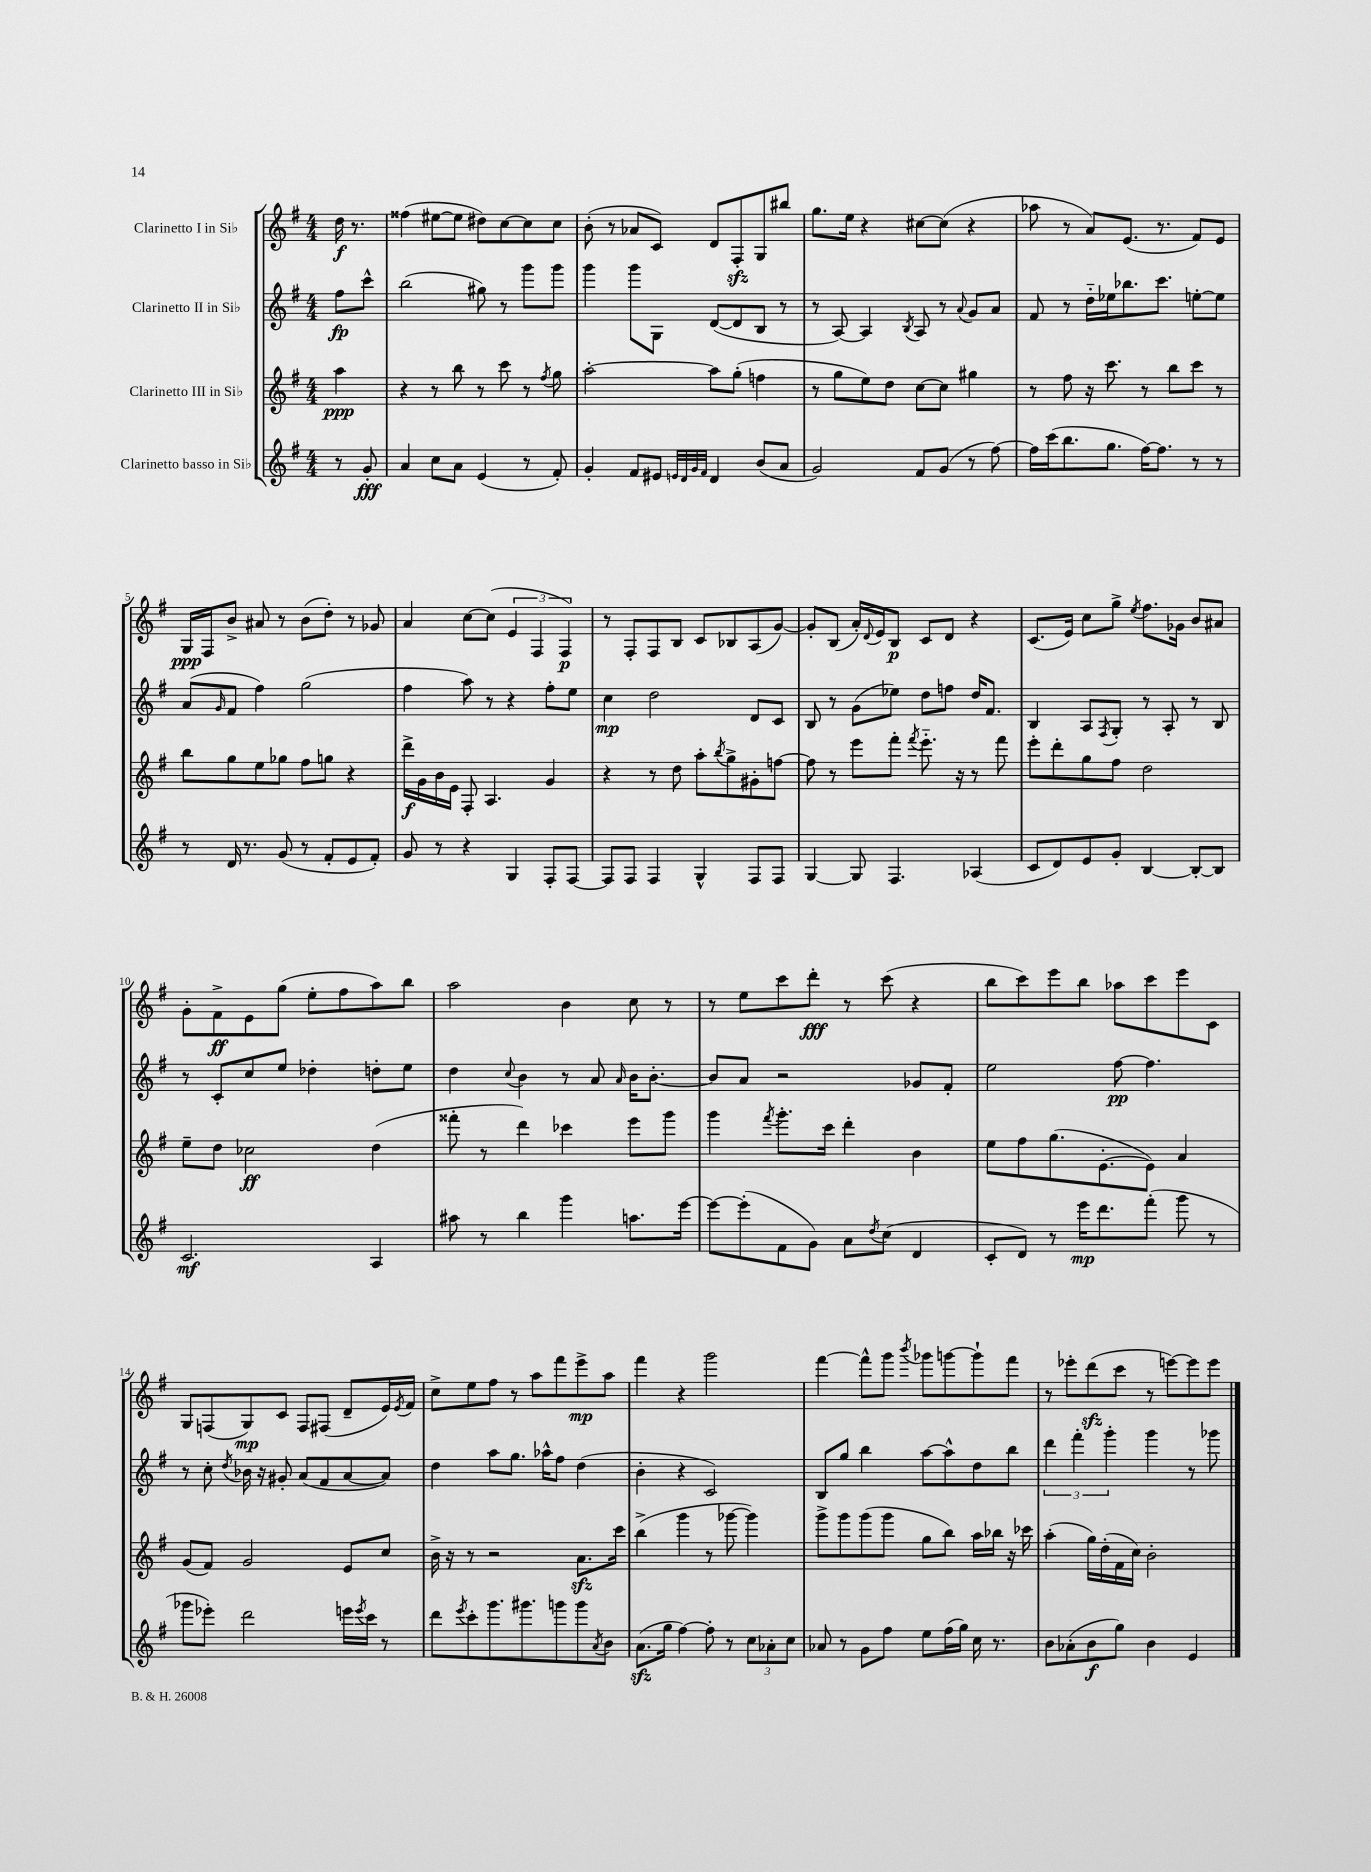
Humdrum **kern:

**kern	**dynam	**kern	**dynam	**kern	**dynam	**kern	**dynam
*part4	*part4	*part3	*part3	*part2	*part2	*part1	*part1
*staff4	*staff4	*staff3	*staff3	*staff2	*staff2	*staff1	*staff1
*I"Clarinetto basso in Si♭	*	*I"Clarinetto III in Si♭	*	*I"Clarinetto II in Si♭	*	*I"Clarinetto I in Si♭	*
*clefG2	*	*clefG2	*	*clefG2	*	*clefG2	*
*k[f#]	*	*k[f#]	*	*k[f#]	*	*k[f#]	*
*M4/4	*	*M4/4	*	*M4/4	*	*M4/4	*
=	=	=	=	=	=	=	=
8r	.	4aa\	ppp	8ff#\L	fp	16dd\	f
.	.	.	.	.	.	8.r	.
8g'/	fff	.	.	8ccc^^\J	.	.	.
=1	=1	=1	=1	=1	=1	=1	=1
4a/	.	4r	.	(2bb\	.	(4ff##X\	.
8cc\L	.	8r	.	.	.	[8ee#X\L	.
8a\J	.	8bb\	.	.	.	8ee#\J]	.
(4e/	.	8r	.	8gg#X\)	.	8dd#X\L)	.
.	.	8ccc\	.	8r	.	[8cc\	.
8r	.	8r	.	8ggg\L	.	8cc\]	.
.	.	8qff#/	.	.	.	.	.
8f#'/)	.	8gg\	.	8ggg\J	.	8cc\J	.
=2	=2	=2	=2	=2	=2	=2	=2
4g'/	.	[2aa'\	.	4ggg\	.	(8b'\	.
.	.	.	.	.	.	8r	.
8f#/L	.	.	.	8ggg\L	.	8a-X/L	.
8e#X/J	.	.	.	8G\J	.	8c/J)	.
32qqen/LLL	.	.	.	.	.	.	.
32qqd/	.	.	.	.	.	.	.
32qqg/	.	.	.	.	.	.	.
32qqf#/JJJ	.	.	.	.	.	.	.
4d/	.	8aa\L]	.	([8d/L	.	8d/L	.
.	.	(8gg'\J	.	8d/]	.	8F#zz'/	.
(8b/L	.	4ffn\	.	8B/J	.	8G/	.
8a/J	.	.	.	8r	.	8bb#X/J	.
=3	=3	=3	=3	=3	=3	=3	=3
2g/)	.	8r	.	8r	.	8.gg\L	.
.	.	8gg\L	.	[8A/)	.	.	.
.	.	.	.	.	.	16ee\Jk	.
.	.	8ee\)	.	4A/]	.	4r	.
.	.	8dd\J	.	.	.	.	.
.	.	.	.	8qB/	.	.	.
8f#/L	.	[8cc\L	.	8A/	.	[8cc#X\L	.
(8g/J	.	8cc\J]	.	8r	.	(8cc#\J]	.
.	.	.	.	8qqa/	.	.	.
8r	.	4gg#X\	.	8g/L	.	4r	.
[8ff#\)	.	.	.	8a/J	.	.	.
=4	=4	=4	=4	=4	=4	=4	=4
16ff#\LL]	.	8r	.	8f#/	.	8aa-X\	.
(16ccc\J	.	.	.	.	.	.	.
8.bb\	.	8ff#\	.	8r	.	8r	.
.	.	16r	.	16dd\LL	.	8a/L)	.
8.gg\J	.	8.ccc\	.	16ee-X\J	.	.	.
.	.	.	.	8.bb-X\	.	(8.e/J	.
[16ff#\KL)	.	8r	.	.	.	.	.
8.ff#\J]	.	.	.	8.ccc\J	.	8.r	.
.	.	8bb\L	.	.	.	.	.
8r	.	8ccc\J	.	[8een'\L	.	8f#/L)	.
8r	.	8r	.	8ee\J]	.	8e/J	.
!!LO:LB:g=z
=5	=5	=5	=5	=5	=5	=5	=5
8r	.	8bb\L	.	(8a/L	.	16G/LL	ppp
.	.	.	.	.	.	16F#/J	.
.	.	.	.	16qqg/	.	.	.
16d/	.	8gg\	.	8f#/J	.	8b^/J	.
8.r	.	.	.	.	.	.	.
.	.	8ee\	.	4ff#\)	.	8a#X/	.
(8g/	.	8gg-X\J	.	.	.	8r	.
8r	.	8ff#\L	.	(2gg\	.	(8b\L	.
8f#'/L	.	8ggn\J	.	.	.	8dd'\J)	.
8e/	.	4r	.	.	.	8r	.
8f#'/J)	.	.	.	.	.	8g-X/	.
=6	=6	=6	=6	=6	=6	=6	=6
8g/	.	16ddd^\LL	f	4ff#\	.	4a/	.
.	.	16g\	.	.	.	.	.
8r	.	16b\	.	.	.	.	.
.	.	16e\JJ	.	.	.	.	.
4r	.	8F#'/	.	8aa\)	.	[8cc\L	.
.	.	4.A/	.	8r	.	(8cc\J]	.
4G/	.	.	.	4r	.	6e/	.
.	.	.	.	.	.	6F#/	.
8F#'/L	.	4g/	.	8ff#'\L	.	.	.
.	.	.	.	.	.	6F#/)	p
[8F#/J	.	.	.	8ee\J	.	.	.
=7	=7	=7	=7	=7	=7	=7	=7
8F#/L]	.	4r	.	4cc\	mp	8r	.
8F#/J	.	.	.	.	.	8F#'/L	.
4F#/	.	8r	.	2dd\	.	8F#/	.
.	.	8dd\	.	.	.	8B/J	.
4G^^/	.	8aa'\L	.	.	.	8c/L	.
.	.	8qbb/	.	.	.	.	.
.	.	8gg^\	.	.	.	8B-X/	.
8F#/L	.	8g#X'\	.	8d/L	.	(8A/	.
8F#/J	.	[8ffn\J	.	8c/J	.	[8g/J)	.
=8	=8	=8	=8	=8	=8	=8	=8
[4G/	.	8ff\]	.	8B/	.	8g'/L]	.
.	.	8r	.	8r	.	(8B/J	.
8G/]	.	8eee\L	.	(8g\L	.	16a'/LL)	.
.	.	.	.	.	.	8qqd/	.
.	.	.	.	.	.	16e/J	.
4.F#/	.	8fff#'\J	.	8ee-X\J)	.	8B/J	p
.	.	8qfff#/	.	.	.	.	.
.	.	8.eee\	.	8dd\L	.	8c/L	.
.	.	.	.	8ffn\J	.	8d/J	.
.	.	16r	.	.	.	.	.
(4A-X/	.	8r	.	16dd/KL	.	4r	.
.	.	.	.	8.f#/J	.	.	.
.	.	8fff#\	.	.	.	.	.
=9	=9	=9	=9	=9	=9	=9	=9
8c/L	.	8eee'\L	.	4B/	.	(8.c/L	.
8d/)	.	8ddd'\	.	.	.	.	.
.	.	.	.	.	.	16e/Jk)	.
8e/	.	8gg\	.	8A/L	.	8cc\L	.
.	.	.	.	8qF#/	.	.	.
8g'/J	.	8ff#\J	.	8G'/J	.	8gg^\J	.
.	.	.	.	.	.	8qee/	.
[4B/	.	2dd\	.	8r	.	8.ff#\L	.
.	.	.	.	8A'/	.	.	.
.	.	.	.	.	.	16g-X\Jk	.
8B'/L_	.	.	.	8r	.	8b/L	.
8B/J]	.	.	.	8B/	.	8a#X/J	.
!!LO:LB:g=z
=10	=10	=10	=10	=10	=10	=10	=10
2.c/	mf	8ee~\L	.	8r	.	8g'\L	.
.	.	8dd\J	.	8c'/L	.	8f#^\	ff
.	.	2cc-X\	ff	8cc/	.	8e\	.
.	.	.	.	8ee/J	.	(8gg\J	.
.	.	.	.	4dd-X'\	.	8ee'\L	.
.	.	.	.	.	.	8ff#\	.
4A/	.	(4dd\	.	8ddn'\L	.	8aa\)	.
.	.	.	.	8ee\J	.	8bb\J	.
=11	=11	=11	=11	=11	=11	=11	=11
8aa#X\	.	8fff##X'\	.	4dd\	.	2aa\	.
8r	.	8r	.	.	.	.	.
.	.	.	.	8qqcc/	.	.	.
4bb\	.	4ddd\)	.	4b\	.	.	.
4ggg\	.	4ccc-X\	.	8r	.	4b\	.
.	.	.	.	8a/	.	.	.
.	.	.	.	16qqa/	.	.	.
8.aan\L	.	8eee\L	.	16b\KL	.	8cc\	.
.	.	.	.	[8.b'\J	.	.	.
.	.	8ggg\J	.	.	.	8r	.
[16eee\Jk	.	.	.	.	.	.	.
=12	=12	=12	=12	=12	=12	=12	=12
8eee\L_	.	4ggg\	.	8b/L]	.	8r	.
(8eee'\]	.	.	.	8a/J	.	8ee\L	.
.	.	8qfff#/	.	.	.	.	.
8f#\	.	8.ggg'\L	.	2r	.	8ccc\	.
8g\J)	.	.	.	.	.	8ddd'\J	fff
.	.	16ccc\Jk	.	.	.	.	.
8a\L	.	4ddd'\	.	.	.	8r	.
8qdd/	.	.	.	.	.	.	.
(8cc\J	.	.	.	.	.	(8ccc\	.
4d/	.	4b\	.	8g-X/L	.	4r	.
.	.	.	.	8f#'/J	.	.	.
=13	=13	=13	=13	=13	=13	=13	=13
8c'/L	.	8ee\L	.	2ee\	.	8bb\L	.
8d/J)	.	8ff#\	.	.	.	8ccc\)	.
8r	.	(8.gg\	.	.	.	8eee\	.
16eee\KL	mp	.	.	.	.	8bb\J	.
8.ddd\	.	[8.e'\	.	.	.	.	.
.	.	.	.	[8ff#\	pp	8aa-X\L	.
(8fff#'\J	.	8e\J])	.	4.ff#\]	.	8ccc\	.
8ggg\	.	4a/	.	.	.	8eee\	.
8r	.	.	.	.	.	8c\J	.
!!LO:LB:g=z
=14	=14	=14	=14	=14	=14	=14	=14
8ggg-X\L	.	(8g/L	.	8r	.	8G/L	.
8eee-X'\J)	.	8f#/J)	.	8cc'\	.	(8Fn/	.
.	.	.	.	8qdd/	.	.	.
2ddd\	.	2g/	.	16b-X\	.	8G/)	mp
.	.	.	.	16r	.	.	.
.	.	.	.	8g#X'/	.	8c/J	.
.	.	.	.	(8a/L	.	8F/L	.
.	.	.	.	8f#/	.	(8F#X/J	.
16eeen\LL	.	8e/L	.	[8a/	.	8d~/L	.
8qeee/	.	.	.	.	.	.	.
16ccc\JJ	.	.	.	.	.	.	.
8r	.	8cc/J	.	8a/J])	.	16e/L)	.
.	.	.	.	.	.	8qe/	.
.	.	.	.	.	.	16f#/JJ	.
=15	=15	=15	=15	=15	=15	=15	=15
8ddd\L	.	16b^\	.	4dd\	.	8cc^\L	.
.	.	16r	.	.	.	.	.
8qeee/	.	.	.	.	.	.	.
8ccc'\	.	8r	.	.	.	8ee\	.
8.ggg\	.	2r	.	8aa\L	.	8ff#\J	.
.	.	.	.	8.gg\J	.	8r	.
8.ggg#X\	.	.	.	.	.	.	.
.	.	.	.	.	.	8aa\L	.
.	.	.	.	16aa-X^^\KL	.	.	.
8gggn\	.	.	.	8ff#\J	.	8fff#\	.
8ggg\	.	8.azz\L	.	(4dd\	.	8eee^\	mp
8qa/	.	.	.	.	.	.	.
8b\J	.	.	.	.	.	8aa\J	.
.	.	16ccc\Jk	.	.	.	.	.
=16	=16	=16	=16	=16	=16	=16	=16
(8.azz\L	.	(4bb^\	.	4b'\	.	4fff#\	.
16gg\Jk	.	.	.	.	.	.	.
[4ff#\)	.	4ggg\	.	4r	.	4r	.
8ff#'\]	.	8r	.	2c/)	.	2ggg\	.
8r	.	[8ggg-X\	.	.	.	.	.
12cc\L	.	4ggg-\])	.	.	.	.	.
12a-X'\	.	.	.	.	.	.	.
12cc\J	.	.	.	.	.	.	.
=17	=17	=17	=17	=17	=17	=17	=17
8a-X/	.	8ggg^\L	.	8B/L	.	[4fff#\	.
8r	.	8ggg\	.	8gg/J	.	.	.
8g\L	.	(8ggg\	.	4bb\	.	8fff#^^\L]	.
8ff#\J	.	8ggg\J	.	.	.	8ggg\J	.
.	.	.	.	.	.	8qbbb/	.
8ee\L	.	8gg\L	.	[8aa\L	.	8ggg-X\L	.
(16ff#\L	.	8bb\J)	.	8aa^^\]	.	[8gggn\	.
16gg\JJ)	.	.	.	.	.	.	.
16cc\	.	16aa\LL	.	8dd\	.	8ggg`\]	.
8.r	.	16bb-X\JJ	.	.	.	.	.
.	.	16r	.	8bb\J	.	8fff#\J	.
.	.	16ccc-X\	.	.	.	.	.
=18	=18	=18	=18	=18	=18	=18	=18
8b\L	.	(4aa'\	.	6ddd\	.	8r	.
(8a-X'\	.	.	.	.	.	8eee-X'\L	.
.	.	.	.	6fff#'\	.	.	.
8b\	f	16gg\LL)	.	.	.	(8dddzz\	.
.	.	(16dd'\	.	.	.	.	.
.	.	.	.	6ggg'\	.	.	.
8gg\J)	.	16f#\	.	.	.	8ccc\J	.
.	.	16cc\JJ)	.	.	.	.	.
4b\	.	2b'\	.	4ggg\	.	8r	.
.	.	.	.	.	.	[8eeen\L)	.
4e/	.	.	.	8r	.	8eee\]	.
.	.	.	.	8ggg-X\	.	8eee\J	.
==	==	==	==	==	==	==	==
*-	*-	*-	*-	*-	*-	*-	*-
